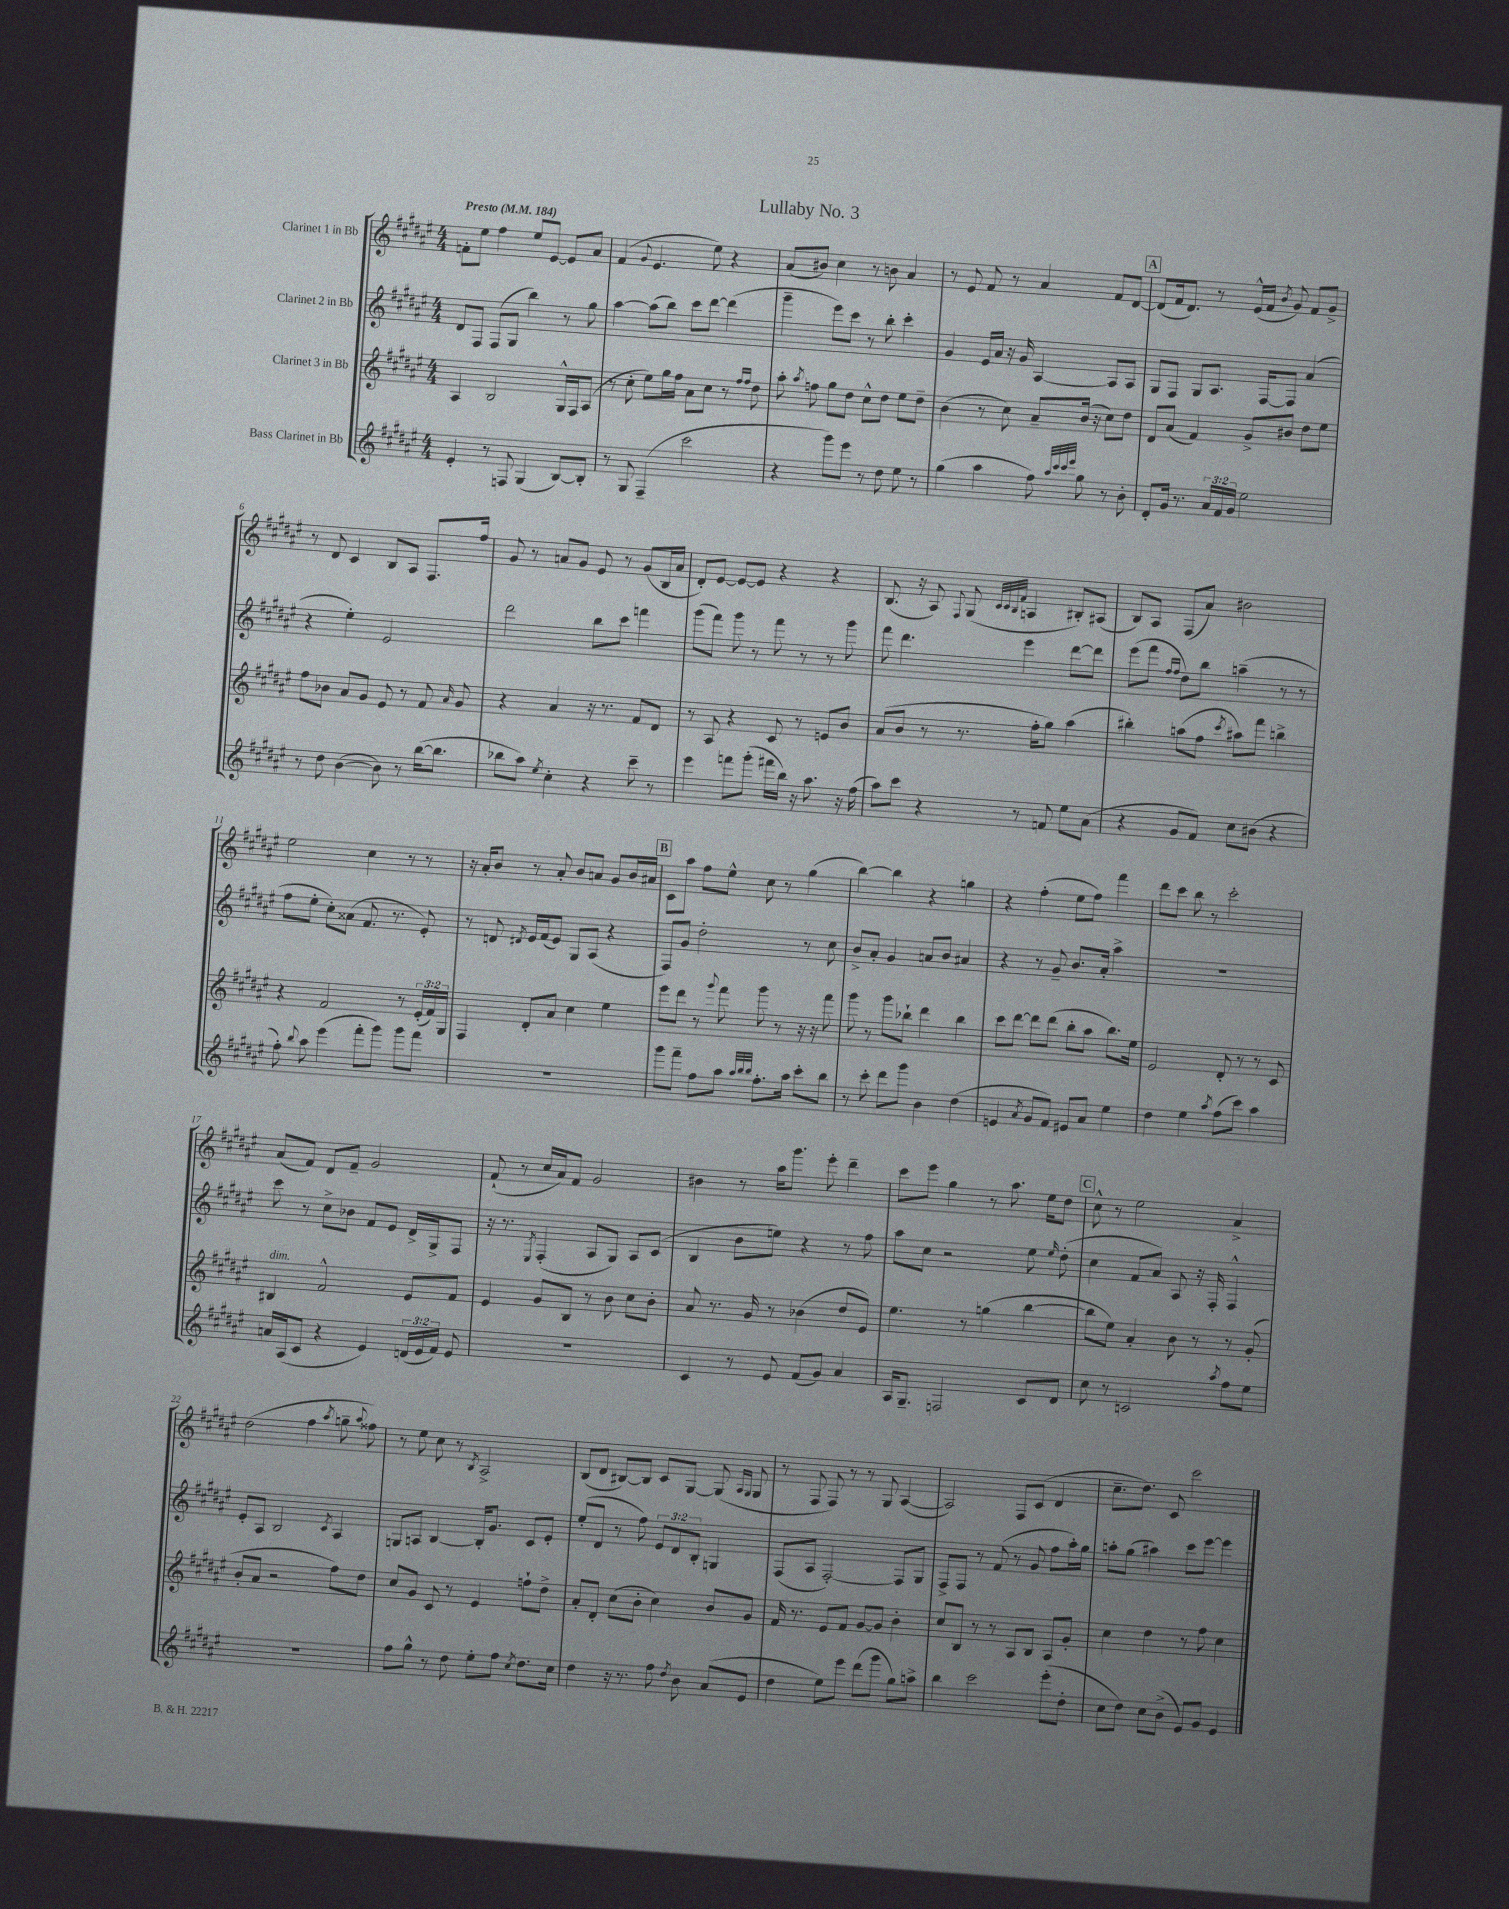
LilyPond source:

\header { title = "Lullaby No. 3" }
<<
\new StaffGroup <<
\new Staff = "s0" \with { instrumentName = "Clarinet 1 in Bb" } {
    \clef treble \key fis \major \numericTimeSignature \time 4/4 \tempo "Presto" 4 = 184
    \autoBeamOff f'8[-. eis''8] fis''4 eis''8[ eis'8]~ eis'8[ ais'8] |
    fis'4( \appoggiatura { gis'8 } eis'4. eis''8) r4 |
    ais'8[( bis'8]) cis''4 r8 b'8 ais'4 |
    r8 eis'8 fis'8 r8 ais'4 fis'8[ dis'8]~ |
    \mark \markup { \box "A" } dis'8[( fis'16 dis'8.]) r8 eis'16[-^( fis'16] \acciaccatura { b'8 } gis'8) fis'8[ gis'8]-> |
    r8 dis'8 cis'4 b8[ ais8] fis8.[ fis''16] |
    gis'8 r8 a'8[ gis'8] eis'8 r8 gis'8[( b16 a'16] |
    dis'8[-.) eis'8]~ eis'8[~ eis'8] r4 r4 |
    b8.( r16 ais8) \appoggiatura { fis8 } gis8( \grace { cis'32[ cis'32 b32 fis'32] } a4 bis8[-.) ais8]( |
    b8[) ais8] fis8[( ais'8]) bis'2 |
    eis''2 cis''4 r8 r8 |
    r16 ais'16[-. b'8] r8 ais'8-. b'8[ a'8] gis'8[ b'16 ais'16] |
    \mark \markup { \box "B" } cis'8[ ais''8] fis''8[ eis''8]-^ cis''8 r8 gis''4( |
    b''4~) b''4 r4 g''4 |
    r4 fis''4-.( eis''8[ fis''8]) fis'''4 |
    dis'''8[ cis'''8] b''8 r8 cis'''2-. |
    ais'8[( fis'8]) dis'8[ fis'8]-- gis'2 |
    fis'8-!( r8 cis''16[ ais'16) fis'8] gis'2 |
    bis'4 r8 ais''16[ gis'''8.] eis'''8-. dis'''4-- |
    cis'''8[ eis'''8] gis''4 r8 ais''8. eis''16[ dis''8] |
    \mark \markup { \box "C" } cis''8-^ r8 eis''2 ais'4-> |
    dis''2( fis''4 \acciaccatura { ais''8 } g''8-- \appoggiatura { ais''8 } fisis''8) |
    r8 eis''8 cis''8 r8 \acciaccatura { b8 } ais2-> |
    b8[( dis'8] bis8[~) bis8] cis'8[ gis8]~ gis8( \grace { ais16[ gis16] } gis8 |
    r8 fis8 fis8) r8 r8 gis8 ais4~( |
    ais2) fis8[ cis'8]( dis'4 |
    cis''8.[-- dis''8.]) cis'8 cis'''2 \bar "|." |
}
\new Staff = "s1" \with { instrumentName = "Clarinet 2 in Bb" } {
    \clef treble \key fis \major \numericTimeSignature \time 4/4 \override Staff.TupletNumber.text = #tuplet-number::calc-fraction-text
    \autoBeamOff dis'8[ fis8] fis8[( gis8] b''4) r8 gis''8 |
    ais''4~ ais''8[( b''8]) cis'''8[ dis'''8]~ dis'''4( |
    gis'''4-- eis'''8[) cis'''8] r8 b''8-. cis'''4-. |
    gis'4 eis'16[ ais'16] r16 gis'16 ais4~ ais8[ ais8] |
    \mark \markup { \box "A" } gis8[ fis8] gis8[ ais8.] fis16[~ fis8] ais'4( |
    r4 eis''4-.) eis'2 |
    dis'''2 b''8[ cis'''8] f'''4 |
    gis'''8[( fis'''8]) gis'''8 r8 fis'''8 r8 r8 gis'''8 |
    fis'''8 dis'''4. eis'''4 dis'''8[~ dis'''8] |
    eis'''8[( fis'''8] \grace { fis''16[ fis''16] } dis''8[) b''8] a''4--( r8 r8 |
    fis''8[ eis''8]-. cis''8[-.) aisis'8]( fis'8. r8. eis'8-.) |
    r8 d'8 \acciaccatura { dis'8 } eis'16[ fis'16( eis'8]) gis8[ ais8]( r4 |
    \mark \markup { \box "B" } fis8[) gis'8] dis''2-. r8 cis''8 |
    b'8[-> ais'8]-. gis'4 a'8[ b'8] ais'4 |
    r4 r8 gis'8-- b'8.[ ais'16]-. ais''4-> |
    R1 |
    cis'''8 r8 cis''8[-> bes'8] fis'8[ eis'8] dis'16[-> gis16-> fis8] |
    r16 r8. \acciaccatura { eis8 } fis4-.( ais8[ gis8]) ais8[ cis'8]( |
    b4 b'8[ e''8]) r4 r8 fis''8 |
    ais''8[ cis''8] r2 eis''8 \grace { eis''16 } dis''8-.( |
    \mark \markup { \box "C" } cis''4 fis'8[ ais'8]) ais8 r16 fis16-. fis4-^ |
    eis'8[-. ais8] b2 \acciaccatura { cis'8 } ais4 |
    g8[ a8] b4~ b16[-. gis'8.] cis'8[ eis'8]-. |
    eis''8[-.( dis'8] r8 fis''8) \tuplet 3/2 { eis'8[ dis'8 b8]-. } g4 |
    fis8[( ais8] fis2~-.) fis8[ gis8] |
    fis8[-> fis8] r8 fis'8( r8 gis'8 fis''8[ ais''16-.) gis''16] |
    a''8[-. gis''8]( ais''4) cis'''8[ eis'''8]~ eis'''4 \bar "|." |
}
\new Staff = "s2" \with { instrumentName = "Clarinet 3 in Bb" } {
    \clef treble \key fis \major \numericTimeSignature \time 4/4 \override Staff.TupletNumber.text = #tuplet-number::calc-fraction-text
    \autoBeamOff ais4 b2 gis16[-^ fis16 ais8]( |
    r8 cis''8-. eis''8[) gis''16 fis''16] ais'8[ cis''8] r8 \grace { fis''16[ fis''16] } dis''8 |
    ais''8-. \acciaccatura { ais''8 } f''8 gis''8[ dis''8] cis''8[-^ dis''8] eis''8[ dis''8]-- |
    b'4( r8 cis''8) ais'8[-- b'16]( r16 cis''8[) dis''8] |
    \mark \markup { \box "A" } dis'8[ ais'8]( fis'4) gis'8[-> bis'8] dis''8[ eis''8] |
    fis''8[ bes'8] ais'8[ gis'8] eis'8 r8 fis'8 \grace { ais'16 } gis'8 |
    r4 ais'4 r16 r8. fis'8[ dis'8] |
    r8 ais8 r4 cis'8 r8 e'8[ b'8] |
    ais'8[( b'8] r8 r8. fis''16[-. gis''8]) ais''4( |
    bis''4-.) a''8[( fis''8] \acciaccatura { cis'''8 } ais''8[) fis'''8] b''4-> |
    r4 fis'2 r8 \tuplet 3/2 { eis'16[-.( fis'16) gis16] } |
    fis4 dis'8[-. ais'8] cis''4 eis''4 |
    \mark \markup { \box "B" } eis'''8[ dis'''8] r8 \appoggiatura { gis'''8 } fis'''8 gis'''8 r8 r16 r16 fis'''8 |
    gis'''8 r8 gis'''8[ bes''8]-! dis'''4 bes''4 |
    cis'''8[ dis'''8]~ dis'''8[ dis'''8]( b''8[-. ais''8] b''8.[) eis''16] |
    eis'2 dis'8-. r8 r8 cis'8 |
    bis4^\markup { \italic "dim." } fis'2-^ eis'8[ fis'8] |
    eis'4 gis'8[ b8] r8 b'8 cis''8[ b'8]-. |
    ais'8 r8. gis'16 r8 bes'4( dis''8[ eis'8]) |
    eis''4. r8 g''4( b''4~ |
    \mark \markup { \box "C" } b''8[ eis''8]) ais'4-. b'8 r8 r8 gis'8-.( |
    b'8[-. ais'8] r2 fis''8[) dis''8] |
    cis''8[ gis'8] cis'8 r8 eis'4 f''8[-! dis''8]-> |
    ais'8[-. dis'8]-. cis''8[( b'8]-. cis''4) b'8[ gis'8] |
    fis'16 r8. eis'8[ fis'8] gis'8[~ gis'8] b'4-. |
    cis''8[ b8] r8 r8 ais8[ b8] ais8[ gis'8]-. |
    cis''4 dis''4 r8 fis''8 cis''4 \bar "|." |
}
\new Staff = "s3" \with { instrumentName = "Bass Clarinet in Bb" } {
    \clef treble \key fis \major \numericTimeSignature \time 4/4 \override Staff.TupletNumber.text = #tuplet-number::calc-fraction-text
    \autoBeamOff eis'4-. r8 f8 gis4( b8[~) b8]-. |
    r8 gis8 fis4--( cis'''2 |
    r4 gis'''8[) eis'''8] r8 dis''8 eis''8 r8 |
    gis''4( ais''4 fis''8) \grace { ais''32[ cis'''32 cis'''32 eis'''32] } gis''8 r8 b'8-. |
    \mark \markup { \box "A" } dis'8[-. gis'16] r8. \tuplet 3/2 { ais'16[ fis'16 gis'16] } eis''2 |
    r8 dis''8 b'4~( b'8) r8 b''16[~( b''8.] |
    bes''8[ ais''8]) \acciaccatura { eis''8 } cis''4-. r4 cis'''8-- r8 |
    eis'''4 f'''8[ gis'''8]-.( fis'''16[ b''16]) r16 ais''8. r16 fis''16( |
    ais''8[) cis'''8] r4 r8 f'8 eis''8[ ais'8]( |
    r4 gis'8[ fis'8]) cis''8[ bis'8]( r4 |
    fis''8-.) \appoggiatura { b''8 } ais''8 eis'''4( fis'''8[-. gis'''8]) gis'''8[ fis'''8] |
    R1 |
    \mark \markup { \box "B" } gis'''8[ fis'''8]-- fis''8[ ais''8] \grace { ais''32[ b''32 b''32] } fis''8.[-. ais''16] cis'''8[-. b''8] |
    r8 cis'''8-. dis'''8[ gis'''8] b'4 dis''4( |
    e'4 \acciaccatura { ais'8 } gis'8[ fis'8]) eis'8[ ais'8] eis''4 |
    dis''4 eis''4 \acciaccatura { ais''8 } fis''8[( cis'''8]) ais''4 |
    a'16[ ais16( cis'8] r4 eis'4) \tuplet 3/2 { d'16[( eis'16 fis'16]) } eis'8 |
    R1 |
    cis'4 r8 eis'8 fis'8[( gis'8]) ais'4 |
    ais16[ gis8.]-- f2 cis'8[ dis'8] |
    \mark \markup { \box "C" } cis''8 r8 c'2 \acciaccatura { ais''8 } fis''8[ eis''8] |
    R1 |
    fis''8[ gis''8]-^ r8 dis''8 eis''8[-. fis''8] \acciaccatura { cis''8 } dis''8.[ cis''16] |
    dis''4 r16 r8. fis''8 \acciaccatura { dis''8 } b'8 ais'8[( eis'8] |
    dis''4 eis''8[) eis'''8] dis'''8[( gis'''8] gis''8[) a''8]-> |
    b''4 cis'''2 eis'''8[-.( dis''8]-. |
    cis''8[ dis''8]) cis''8[ b'8]->( eis'8[) gis'8] eis'4 \bar "|." |
}
>>
>>
